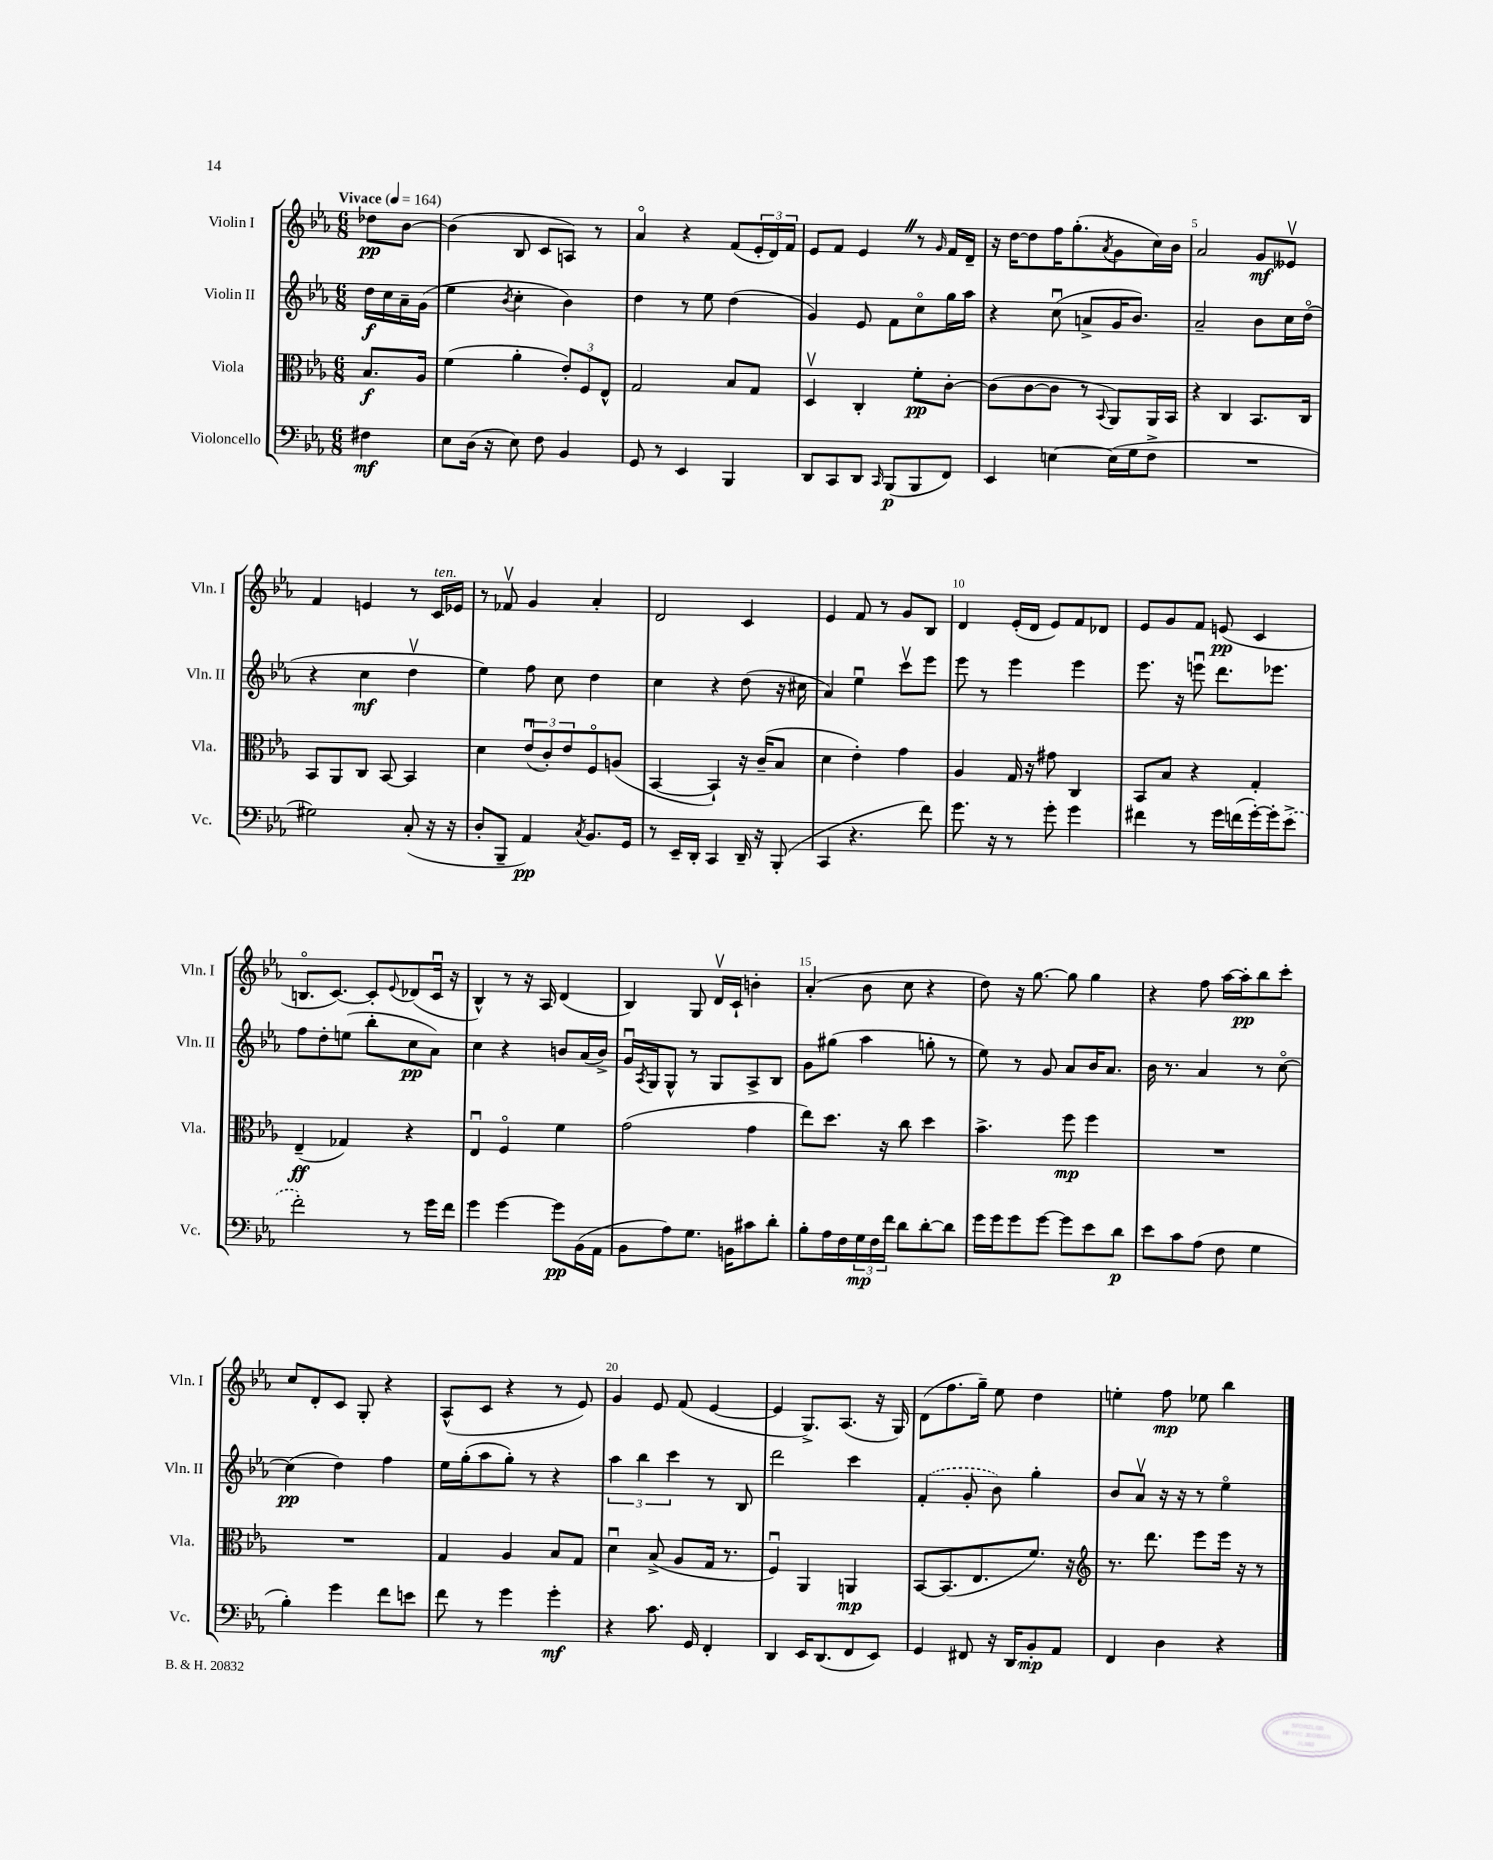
<<
\new StaffGroup <<
\new Staff = "s0" \with { instrumentName = "Violin I" shortInstrumentName = "Vln. I" } {
    \clef treble \key ees \major \numericTimeSignature \time 6/8 \partial 4 \tempo "Vivace" 4 = 164
    des''8\pp bes'8~ |
    bes'4( bes8 c'8 a8) r8 |
    aes'4\flageolet r4 f'8( \tuplet 3/2 { ees'16-. d'16) f'16 } |
    ees'8 f'8 ees'4 \once \override BreathingSign.text = \markup { \musicglyph "scripts.caesura.straight" } \breathe r8 \grace { g'16 } f'16 d'16-- |
    r16 d''16~ d''8 f''16 g''8.-.( \acciaccatura { aes'8 } g'8 c''16) bes'16 |
    aes'2 g'8\mf eeses'8\upbow |
    f'4 e'4 r8 c'16^\markup { \italic "ten." } ees'16 |
    r8 fes'8\upbow g'4 aes'4-. |
    d'2 c'4 |
    ees'4 f'8 r8 g'8 bes8 |
    d'4 ees'16-.( d'16 ees'8) f'8 des'8 |
    ees'8 g'8 f'8 e'8\pp( c'4 |
    b8.\flageolet c'8.~) c'8-. \appoggiatura { ees'8 } des'8( c'16\downbow r16 |
    bes4-^) r8 r16 aes16 d'4( |
    bes4) g8 d'16\upbow c'16-! b'4-. |
    aes'4-.( bes'8 c''8 r4 |
    d''8) r16 g''8.~ g''8 g''4 |
    r4 f''8 aes''16~ aes''16-.\pp bes''8 c'''8-. |
    c''8 d'8-. c'8 g8-. r4 |
    aes8-^( c'8 r4 r8 ees'8) |
    g'4 ees'8 f'8( ees'4~ |
    ees'4 g8.->) aes8.( r16 g16) |
    d'8( f''8. g''16--) ees''8 d''4 |
    e''4-. f''8\mp ees''8 bes''4 \bar "|." |
}
\new Staff = "s1" \with { instrumentName = "Violin II" shortInstrumentName = "Vln. II" } {
    \clef treble \key ees \major \numericTimeSignature \time 6/8 \partial 4
    d''16\f c''16 aes'16-- g'16( |
    ees''4 \acciaccatura { bes'8 } c''4-. bes'4) |
    d''4 r8 ees''8 d''4( |
    g'4) ees'8 f'8 c''8\flageolet g''16 aes''16 |
    r4 c''8\downbow( a'8-> g'16 bes'8.) |
    aes'2-- bes'8 c''16 d''16\flageolet( |
    r4 c''4\mf d''4\upbow |
    ees''4) f''8 c''8 d''4 |
    c''4 r4 d''8( r16 cis''16 |
    aes'4) ees''4\downbow c'''8\upbow ees'''8 |
    ees'''8 r8 ees'''4 ees'''4 |
    ees'''8. r16 e'''8\downbow d'''8. ees'''8. |
    f''8 d''8-. e''8( bes''8-. c''8\pp aes'8) |
    c''4 r4 b'8 aes'16( b'16->) |
    g'16\downbow \acciaccatura { aes8 } g16 g8-^ r8 g8 aes8-> bes8 |
    g'8 gis''8( aes''4 g''8-. r8 |
    ees''8) r8 g'8 aes'8 bes'16 aes'8. |
    bes'16 r8. aes'4 r8 c''8~\flageolet |
    c''4\pp( d''4) f''4 |
    ees''16 g''16-.( aes''8 g''8-.) r8 r4 |
    \tuplet 3/2 { aes''4 bes''4 c'''4 } r8 bes8 |
    d'''2 c'''4 |
    \once \slurDashed f'4-.( g'8-. bes'8) g''4-. |
    bes'8 aes'8\upbow r16 r16 r8 ees''4\flageolet \bar "|." |
}
\new Staff = "s2" \with { instrumentName = "Viola" shortInstrumentName = "Vla." } {
    \clef alto \key ees \major \numericTimeSignature \time 6/8 \partial 4
    bes8.\f aes16 |
    f'4( aes'4-. \tuplet 3/2 { ees'8-.) f8 ees8-^ } |
    g2 bes8 g8 |
    d4\upbow c4-. f'8-.\pp c'8~-. |
    c'8( c'8~ c'8 r8 \appoggiatura { bes,8 } aes,8) aes,16 bes,16 |
    r4 c4 bes,8. c16 |
    bes,8 aes,8 c8 bes,8~ bes,4 |
    d'4 \tuplet 3/2 { ees'8\downbow( c'8-.) ees'8 } f8\flageolet a8( |
    bes,4~ bes,4-!) r16 c'16--( bes8 |
    d'4 ees'4-.) g'4 |
    aes4 g16 r16 gis'8 c4 |
    bes,8 bes8 r4 g4-. |
    ees4--\ff( ges4) r4 |
    ees4\downbow f4\flageolet f'4 |
    g'2( g'4 |
    ees''8) d''8. r16 c''8 d''4 |
    bes'4.-> f''8\mp f''4 |
    R2. |
    R2. |
    g4 aes4 bes8 g8 |
    d'4\downbow bes8->( aes8 g16 r8. |
    f4\downbow) aes,4 a,4\mp |
    bes,8~ bes,8.( ees8. f'8.) r16 |
    \clef treble r8. d'''8. ees'''8 ees'''16 r16 r8 \bar "|." |
}
\new Staff = "s3" \with { instrumentName = "Violoncello" shortInstrumentName = "Vc." } {
    \clef bass \key ees \major \numericTimeSignature \time 6/8 \partial 4
    fis4\mf |
    ees8 d16( r16 ees8) f8 bes,4 |
    g,8 r8 ees,4 bes,,4 |
    d,8 c,8 d,8 \grace { c,16 } bes,,8\p( bes,,8 f,8) |
    ees,4 e4~ e16( g16 f8-> |
    R2. |
    gis2) c8-.( r16 r16 |
    d8-. bes,,8-- aes,4\pp) \acciaccatura { c8 } bes,8. g,16 |
    r8 ees,16-- d,16-. c,4 d,16-- r16 bes,,8-.( |
    c,4 r4. f'8) |
    g'8. r16 r8 g'8-. g'4 |
    fis'4 r8 g'16 f'16( g'16~-.) g'16-. \once \slurDashed ees'8->( |
    f'2-.) r8 g'16 f'16 |
    g'4 g'4~ g'8\pp bes,16( aes,16 |
    bes,8 aes8) g8. b,16 cis'8 d'8-. |
    bes8-. aes16 f16 \tuplet 3/2 { g16\mp f16 f'16 } d'8 d'8~-. d'8 |
    g'16 g'16 g'8 g'8~ g'8 ees'8 d'8\p |
    ees'8 c'8 aes8( f8 g4 |
    bes4-.) g'4 f'8 e'8 |
    f'8 r8 g'4 g'4-.\mf |
    r4 c'8. g,16 f,4-. |
    d,4 ees,16 d,8.( f,8 ees,8) |
    g,4 fis,8 r16 d,16 bes,8-.\mp aes,8 |
    f,4 d4 r4 \bar "|." |
}
>>
>>
\layout { \context { \Score \override BarNumber.break-visibility = ##(#f #t #t) barNumberVisibility = #(every-nth-bar-number-visible 5) } }
